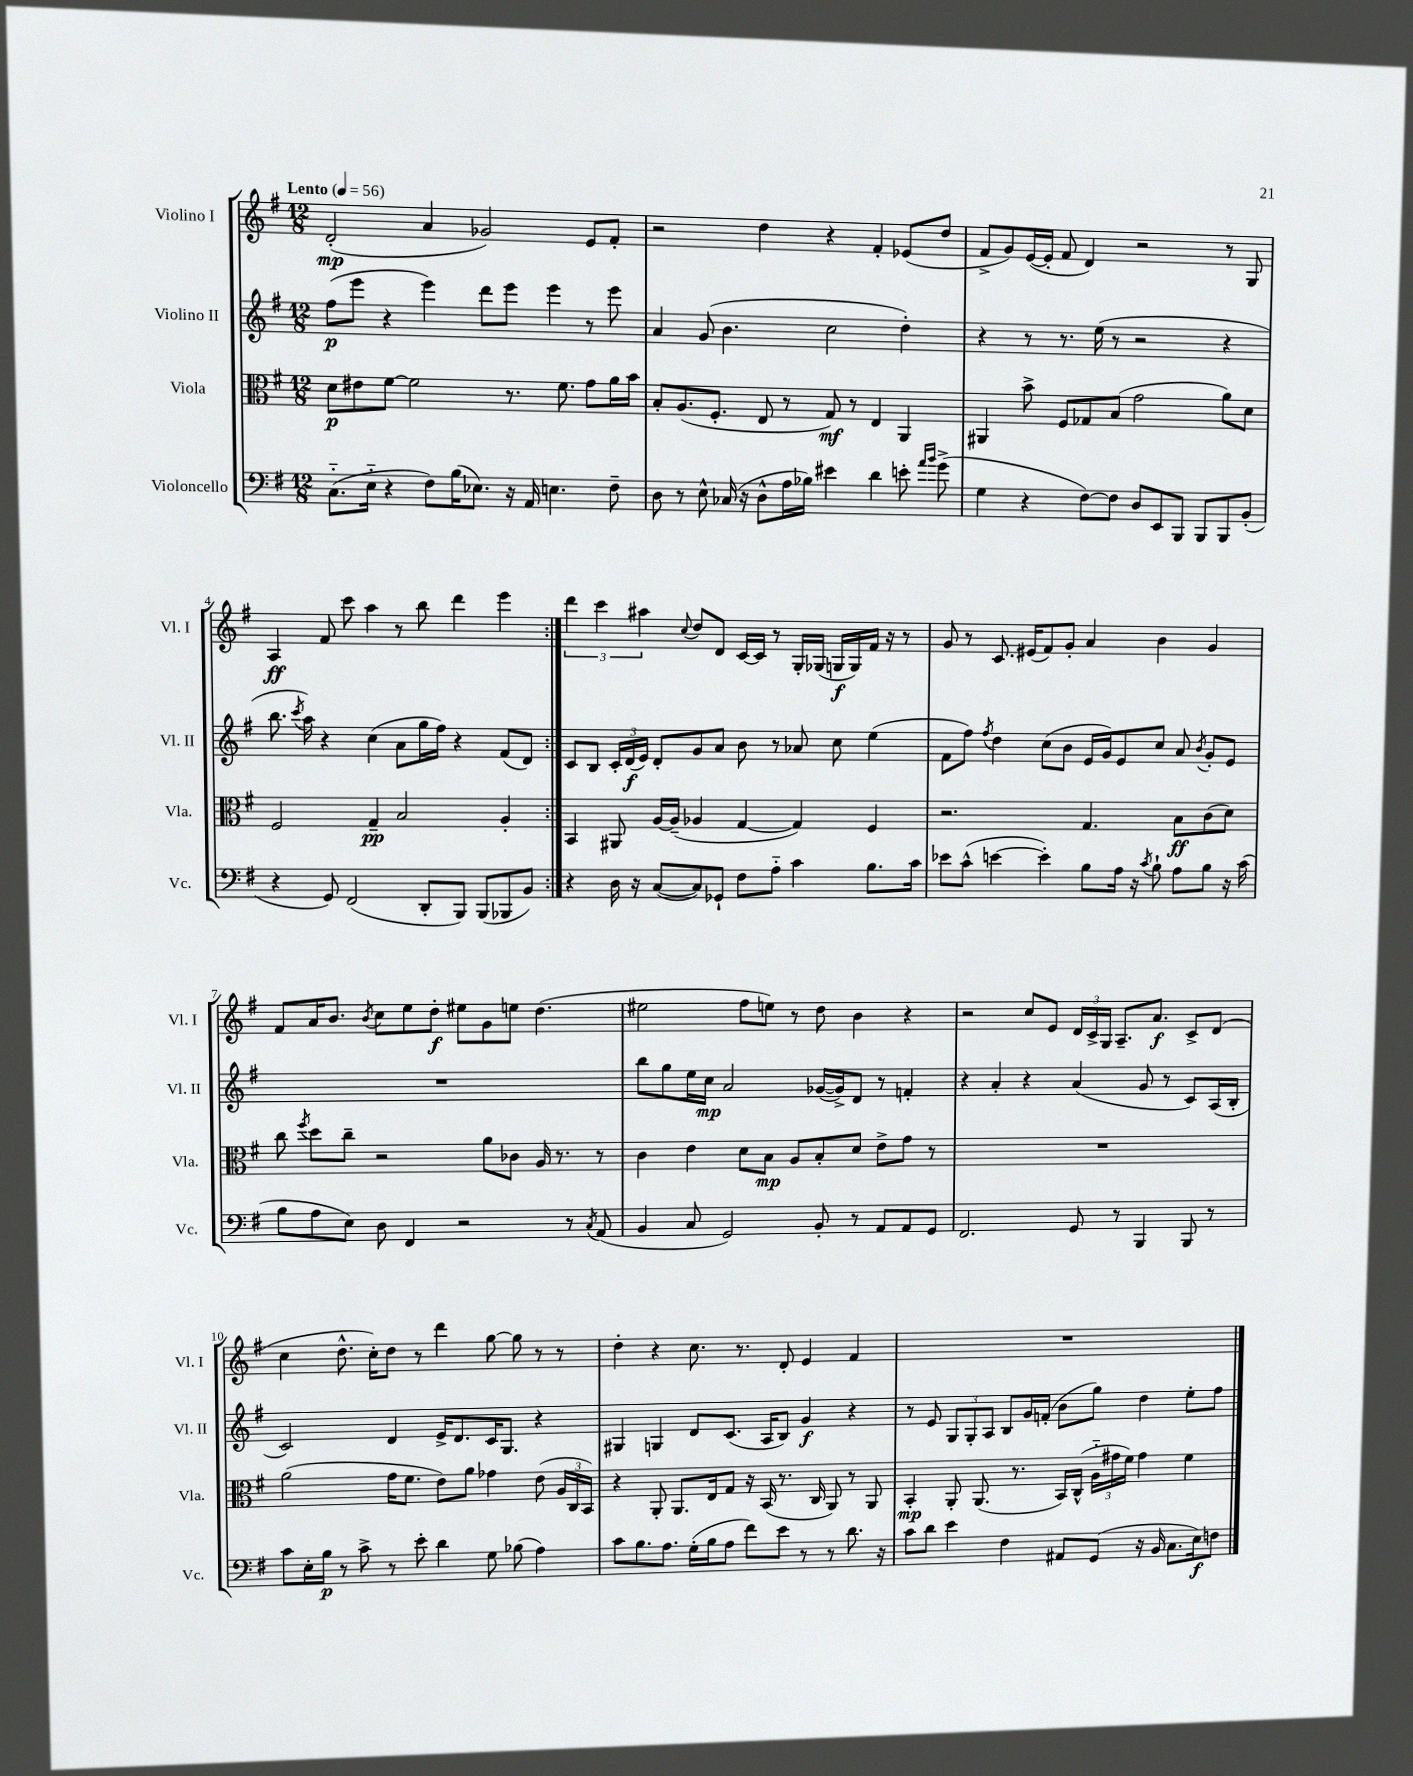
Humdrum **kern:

**kern	**kern	**kern	**kern
*staff4	*staff3	*staff2	*staff1
*clefF4	*clefC3	*clefG2	*clefG2
*k[f#]	*k[f#]	*k[f#]	*k[f#]
*M12/8	*M12/8	*M12/8	*M12/8
*MM56	*MM56	*MM56	*MM56
(8.C'~	8d	(8ff#	(2d'
.	8e#	8eee	.
16E'~	.	.	.
4r	[8f#	4r	.
.	2f#]	.	.
8F#)	.	4eee)	4a
(16B	.	.	.
8.E-)	.	.	.
.	.	8ddd	2g-)
16r	8.r	8eee	.
16AA	.	.	.
4.E	.	4eee	.
.	8.f#	.	.
.	8g	8r	8e
8F#~	16a	8eee	8f#'
.	16b	.	.
=	=	=	=
8D	8B'	4a	2r
8r	(8.A	.	.
8E^^	.	(8g	.
.	8.F#'	.	.
(16C-	.	4.b	.
16r	.	.	.
8D^^	8E	.	4dd
16A	8r	.	.
16B-)	.	.	.
4e#	8G)	2cc	4r
.	8r	.	.
4d	4E	.	4f#'
8e'	4AA	4dd')	(8e-
16qqa	.	.	.
16qqb	.	.	.
(8g^	.	.	8dd
=	=	=	=
4G	4AA#	4r	8f#^
.	.	.	8g)
4r	8b^	8r	([16e
.	.	.	16e']
.	8F#	8.r	8f#
[8F#)	8G-	.	4d)
.	.	(16ee	.
8F#]	(8B	8r	.
8D	2g	2r	2r
8EE	.	.	.
8BBB	.	.	.
8BBB	.	.	.
8BBB	8a)	4r	8r
(8BB'	8d	.	8G
=	=	=	=
4r	2F#	8.bb	4A
.	.	8qccc	.
.	.	16aa)	.
8GG)	.	4r	8f#
(2FF#	.	.	8ccc
.	4G~	(4cc	4aa
.	2B	8a	8r
8DD'	.	16gg	8bb
.	.	16ff#)	.
8BBB)	.	4r	4ddd
(8BBB	.	.	.
8BBB-	4A'	(8f#	4eee
8BB)	.	8d)	.
=:|!	=:|!	=:|!	=:|!
4r	4BB	8c	6ddd
.	.	8B	.
.	.	.	6ccc
16D	8AA#	24c'	.
.	.	(24d	.
16r	.	.	.
.	.	24e)	6aa#
([8C	[16A	8d'	.
.	(16A~]	.	.
.	.	.	8qqcc
8C])	4A-	8g	8dd
8GG-`	.	8a	8d
8F#	[4G	8b	[16c
.	.	.	16c]
8A'~	.	8r	8r
4c	4G])	8a-	16G'
.	.	.	(16G-
.	.	8cc	16G
.	.	.	16G)
8.B	4F#	(4ee	16f#
.	.	.	16r
.	.	.	8r
16c	.	.	.
=	=	=	=
8e-	2.r	8f#	8g
(8c^^	.	8ff#)	8r
.	.	8qff#	.
[4e	.	4dd	8.c
.	.	.	(16e#
4e'])	.	(8cc	8f#)
.	.	8b	8g'
8B	4.G	16e	4a
.	.	16g)	.
16A	.	8e	.
16r	.	.	.
8qc	.	.	.
8B`	.	8cc	4b
8A	8B	8a	.
.	.	8qb	.
8B	(8c	8g'	4g
16r	8d)	8e	.
(16c	.	.	.
=	=	=	=
8B	8cc	1.r	8f#
.	8qff#	.	.
8A	8dd	.	16a
.	.	.	8.b
8E)	8cc~	.	.
.	.	.	8qb
8D	2r	.	8cc
4FF#	.	.	8ee
.	.	.	8dd'
2r	.	.	8ee#
.	8a	.	8g
.	8c-	.	8ee
.	16A	.	(4.dd
.	8.r	.	.
8r	.	.	.
8qC	.	.	.
(8AA	8r	.	.
=	=	=	=
4BB	4c	8bb	2ee#
.	.	8gg	.
8C	4e	16ee	.
.	.	16cc	.
2GG)	.	2a	.
.	8d	.	8ff#
.	8B	.	8ee)
.	8A	.	8r
8BB'	8B'	([16g-	8dd
.	.	16g-^])	.
8r	8d	8d	4b
8AA	8e^	8r	.
8AA	8g	4f'	4r
8GG	8r	.	.
=	=	=	=
2.FF#	1.r	4r	2r
.	.	4a'	.
.	.	4r	8cc
.	.	.	8e
8GG	.	(4a	24d
.	.	.	24c^
.	.	.	24G
8r	.	.	8.A~
4BBB	.	8g	.
.	.	.	8.a
.	.	8r	.
8BBB	.	8c)	8c^
8r	.	(16A	(8d
.	.	16B'	.
=	=	=	=
8c	(2a	2c)	4cc
16E'	.	.	.
16B	.	.	.
8r	.	.	8.dd^^
8c^	.	.	.
.	.	.	16cc')
8r	16g	4d	8dd
.	8.f#	.	.
8e'	.	.	8r
4d	8e)	16e^	4ddd
.	.	8.d	.
.	8a	.	.
8G	4g-	16c	[8gg
.	.	8.G	.
(8B-	.	.	8gg]
4A)	(8e	4r	8r
.	24A	.	8r
.	24C	.	.
.	24BB)	.	.
=	=	=	=
8c	4r	4G#	4dd'
8.B	.	.	.
.	8AA'	4G	4r
8.A	.	.	.
.	8.AA	.	.
(16G'	.	8d	8.cc
16B	16E	.	.
8A	8G	(8.c	.
.	.	.	8.r
8f#)	16r	.	.
.	(16BB	16A	.
8e	8.r	8B)	8d'
8r	.	4g	4e
.	16C	.	.
8r	8AA)	.	.
8.d	8r	4r	4f#
.	8AA	.	.
16r	.	.	.
=	=	=	=
8c	4BB'	8r	1.r
8d	.	8e	.
4e	8AA'	12G	.
.	.	12G'	.
.	(8.AA	.	.
.	.	12A	.
4F#	.	8B	.
.	8.r	.	.
.	.	16g	.
.	.	(16f'	.
8AA#	16BB)	8b	.
.	(16C^^	.	.
(8GG	24A'~	8gg)	.
.	24g#	.	.
.	24f#)	.	.
16r	4g#	4dd	.
16BB	.	.	.
8.C	.	.	.
.	4f#	8ee'	.
16E)	.	.	.
8F	.	8ff#	.
==	==	==	==
*-	*-	*-	*-
